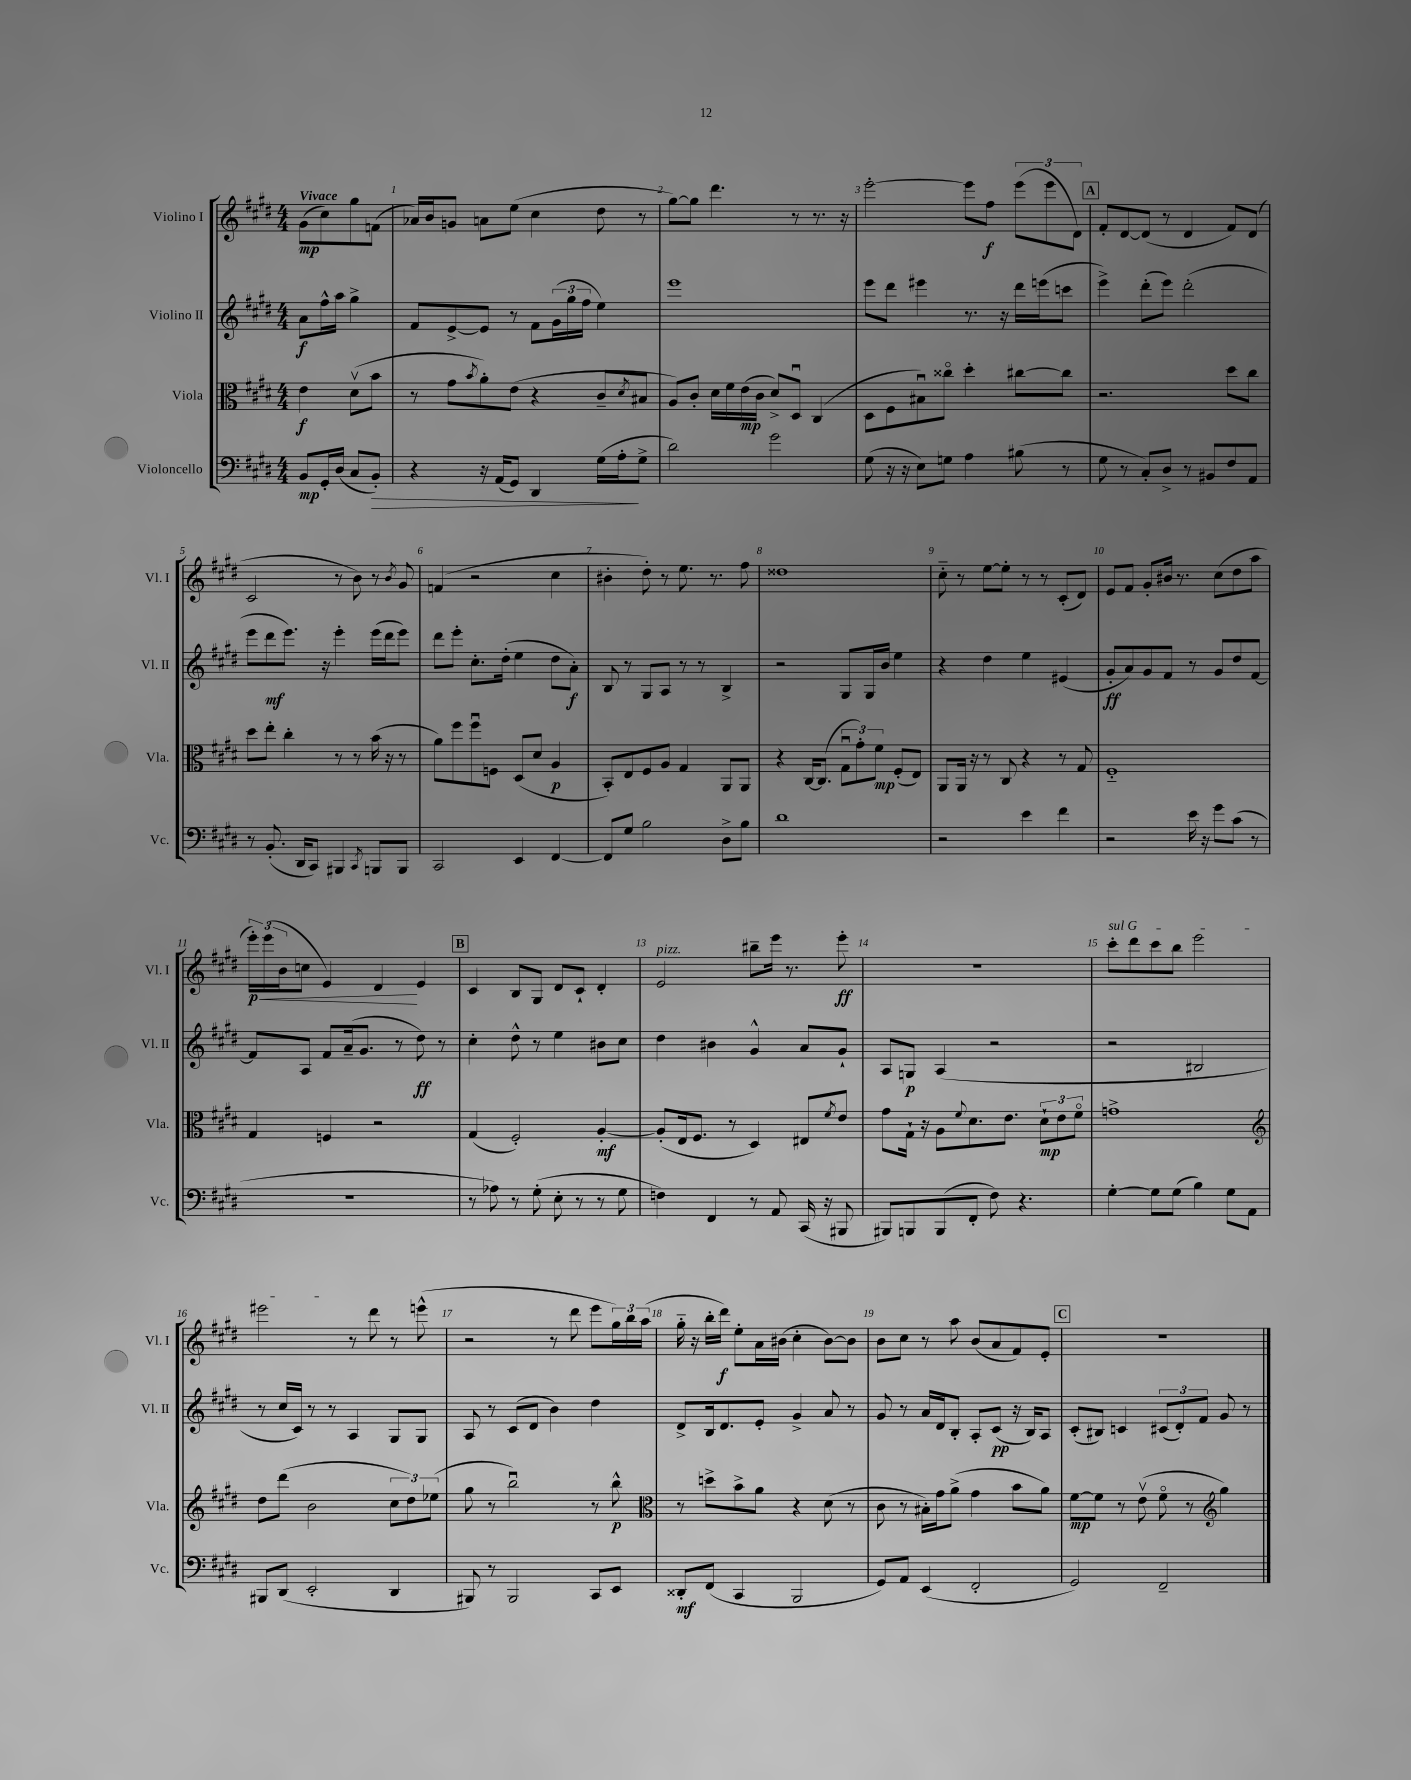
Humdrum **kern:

**kern	**dynam	**kern	**dynam	**kern	**dynam	**kern	**dynam
*part4	*part4	*part3	*part3	*part2	*part2	*part1	*part1
*staff4	*staff4	*staff3	*staff3	*staff2	*staff2	*staff1	*staff1
*I"Violoncello	*	*I"Viola	*	*I"Violino II	*	*I"Violino I	*
*I'Vc.	*	*I'Vla.	*	*I'Vl. II	*	*I'Vl. I	*
*clefF4	*	*clefC3	*	*clefG2	*	*clefG2	*
*k[f#c#g#d#]	*	*k[f#c#g#d#]	*	*k[f#c#g#d#]	*	*k[f#c#g#d#]	*
*M4/4	*	*M4/4	*	*M4/4	*	*M4/4	*
=	=	=	=	=	=	=	=
!	!	!	!	!	!	!LO:TX:a:B:t=Vivace	!
8BB/L	mp	4e\	f	8a\L	f	(8g#\L	mp
16GG#'/L	.	.	.	16ff#^^\L	.	8cc#\)	.
(16D#/JJ	.	.	.	16aa\JJ	.	.	.
8C#/L	.	(8d#v\L	.	4gg#^\	.	8gg#\	.
!	!LO:HP:b	!	!	!	!	!	!
8BB'/J)	>	8b\J	.	.	.	(8fn\J	.
=1	=1	=1	=1	=1	=1	=1	=1
4r	.	8r	.	8f#/L	.	16a-X/LL)	.
.	.	.	.	.	.	16b/J	.
.	.	8g#\L	.	[8e^/	.	8gn/J	.
.	.	8qb/	.	.	.	.	.
16r	.	8a'\)	.	8e/J]	.	8an\L	.
(16AA/KL	.	.	.	.	.	.	.
8GG#/J)	.	(8e\J	.	8r	.	(8ee\J	.
4DD#/	.	4r	.	8f#\L	.	4cc#\	.
.	.	.	.	(24g#\L	.	.	.
.	.	.	.	24gg#\	.	.	.
.	.	.	.	24ff#\JJ	.	.	.
(16G#\LL	.	8c#~/L	.	4ee\)	.	8dd#\	.
16A'\J	.	.	.	.	.	.	.
.	.	8qd#/	.	.	.	.	.
8G#^\J	]	8B#X/J	.	.	.	8r	.
=2	=2	=2	=2	=2	=2	=2	=2
2d#\)	.	8A/L)	.	1eee	.	[8gg#\L)	.
.	.	8c#'/J	.	.	.	8gg#\J]	.
.	.	16d#\LL	.	.	.	4.ddd#\	.
.	.	16f#\	.	.	.	.	.
.	.	(16e\	mp	.	.	.	.
.	.	16c#\JJ	.	.	.	.	.
2g#\	.	8d#^/L)	.	.	.	.	.
.	.	8D#u/J	.	.	.	8r	.
.	.	(4C#/	.	.	.	8.r	.
.	.	.	.	.	.	16r	.
=3	=3	=3	=3	=3	=3	=3	=3
(8G#\	.	8D#\L	.	8eee\L	.	[2eee'\	.
16r	.	8F#\	.	8ddd#\J	.	.	.
16r	.	.	.	.	.	.	.
8E\L)	.	8B#Xu\)	.	4eee#X\	.	.	.
8Gn\J	.	8cc##X\J	.	.	.	.	.
4A\	.	4dd#'\	.	8.r	.	8eee\L]	.
.	.	.	.	.	.	8ff#\J	f
.	.	.	.	16r	.	.	.
(8B#X\	.	[8cc#X\L	.	16ddd#\LL	.	(12eee\L	.
.	.	.	.	(16eeen\J	.	.	.
.	.	.	.	.	.	12eee\	.
8r	.	8cc#\J]	.	8cccn\J	.	.	.
.	.	.	.	.	.	12d#\J)	.
!!LO:REH:place=s1:t=A
=4	=4	=4	=4	=4	=4	=4	=4
8G#\	.	2.r	.	4eee^\)	.	8f#'/L	.
8r	.	.	.	.	.	[8d#/	.
8C#'/L)	.	.	.	(8ddd#'\L	.	(8d#/J]	.
8D#^/J	.	.	.	8eee\J)	.	8r	.
8r	.	.	.	(2ddd#'\	.	4d#/	.
8BB#X/L	.	.	.	.	.	.	.
8F#/	.	8dd#\L	.	.	.	8f#/L)	.
8AA/J	.	8cc#\J	.	.	.	(8d#/J	.
!!LO:LB:g=z
=5	=5	=5	=5	=5	=5	=5	=5
8r	.	8dd#\L	.	8eee\L	.	2c#/	.
(8.BB'/	.	8ee'\J	.	8ddd#\	mf	.	.
.	.	4cc#'\	.	8.eee\J)	.	.	.
16DD#/KL	.	.	.	.	.	.	.
8CC#/J)	.	.	.	.	.	.	.
.	.	.	.	16r	.	.	.
4BBB#X/	.	8r	.	4eee'\	.	8r	.
.	.	8r	.	.	.	8b\)	.
8qCC#/	.	.	.	.	.	.	.
8BBBn/L	.	(16b\	.	(16eee\LL	.	8r	.
.	.	16r	.	16ddd#\J	.	.	.
.	.	.	.	.	.	8qb/	.
8BBB/J	.	8r	.	8eee\J)	.	8g#/	.
=6	=6	=6	=6	=6	=6	=6	=6
2CC#/	.	8a\L)	.	8ddd#\L	.	(4fn/	.
.	.	8ff#\	.	8eee'\J	.	.	.
.	.	8ff#u\	.	8.cc#'\L	.	2r	.
.	.	8Fn\J	.	.	.	.	.
.	.	.	.	(16dd#'\Jk	.	.	.
4EE/	.	(8D#/L	.	4ee\	.	.	.
.	.	8d#/J	.	.	.	.	.
[4FF#/	.	4A/	p	8dd#\L	.	4cc#\	.
.	.	.	.	8a'\J)	f	.	.
=7	=7	=7	=7	=7	=7	=7	=7
8FF#/L]	.	8BB'/L)	.	8B/	.	4b#X'\	.
8G#/J	.	8E/	.	8r	.	.	.
2B\	.	8F#/	.	8G#/L	.	8dd#'\)	.
.	.	8A/J	.	8A/J	.	8r	.
.	.	4G#/	.	8r	.	8.ee\	.
.	.	.	.	8r	.	.	.
.	.	.	.	.	.	8.r	.
8D#^\L	.	8AA/L	.	4B^/	.	.	.
8B\J	.	8AA/J	.	.	.	8ff#\	.
=8	=8	=8	=8	=8	=8	=8	=8
1d#	.	4r	.	2r	.	1dd##X	.
.	.	[16C#/KL	.	.	.	.	.
.	.	(8.C#/J]	.	.	.	.	.
.	.	12G#u\L	.	8G#/L	.	.	.
.	.	12g#'\)	.	.	.	.	.
.	.	.	.	16G#/L	.	.	.
.	.	12f#\J	mp	.	.	.	.
.	.	.	.	16b/JJ	.	.	.
.	.	(8F#'/L	.	4ee\	.	.	.
.	.	8E/J)	.	.	.	.	.
=9	=9	=9	=9	=9	=9	=9	=9
2r	.	8AA/L	.	4r	.	8cc#\	.
.	.	16AA/Jk	.	.	.	8r	.
.	.	16r	.	.	.	.	.
.	.	8r	.	4dd#\	.	[8ee\L	.
.	.	8C#/	.	.	.	8ee'\J]	.
4e\	.	4r	.	4ee\	.	8r	.
.	.	.	.	.	.	8r	.
4f#\	.	8r	.	(4e#X/	.	(8c#'/L	.
.	.	8G#/	.	.	.	8d#/J)	.
=10	=10	=10	=10	=10	=10	=10	=10
2r	.	1F#	.	8g#'/L	ff	8e/L	.
.	.	.	.	8a/)	.	8f#/J	.
.	.	.	.	8g#/	.	8g#'/L	.
.	.	.	.	8f#/J	.	16b#X/Jk	.
.	.	.	.	.	.	8.r	.
16e\	.	.	.	8r	.	.	.
16r	.	.	.	.	.	.	.
8g#\L	.	.	.	8g#/L	.	(8cc#\L	.
(8c#\J	.	.	.	8dd#/	.	8dd#\	.
8r	.	.	.	[8f#/J	.	8aa\J	.
!!LO:LB:g=z
=11	=11	=11	=11	=11	=11	=11	=11
!	!	!	!	!	!	!	!LO:HP:b
1r	.	4G#/	.	8f#/L]	.	24eee'\LL)	< p
.	.	.	.	.	.	(24eee\	.
.	.	.	.	.	.	24b\J	.
.	.	.	.	8A/J	.	8ccn\J	.
.	.	4Fn/	.	8f#/L	.	4e/)	.
.	.	.	.	(16a~/k	.	.	.
.	.	.	.	8.g#/J	.	.	.
.	.	2r	.	.	.	4d#/	.
.	.	.	.	8r	.	.	.
.	.	.	.	8dd#\)	ff	4e/	[
.	.	.	.	8r	.	.	.
!!LO:REH:place=s1:t=B
=12	=12	=12	=12	=12	=12	=12	=12
8r	.	(4G#/	.	4cc#'\	.	4c#/	.
8A-X\)	.	.	.	.	.	.	.
8r	.	2F#'/)	.	8dd#^^\	.	8B/L	.
(8G#'\	.	.	.	8r	.	8G#/J	.
8E'\	.	.	.	4ee\	.	8d#/L	.
8r	.	.	.	.	.	8c#`/J	.
8r	.	[4A'/	mf	8b#X\L	.	4d#'/	.
8G#\	.	.	.	8cc#\J	.	.	.
=13	=13	=13	=13	=13	=13	=13	=13
!	!	!	!	!	!	!LO:TX:a:i:t=pizz.	!
4Fn\)	.	(8A'/L]	.	4dd#\	.	2e/	.
.	.	16E/k	.	.	.	.	.
.	.	8.F#/J	.	.	.	.	.
4FF#/	.	.	.	4b#X\	.	.	.
.	.	8r	.	.	.	.	.
8r	.	4D#/)	.	4g#^^/	.	8bb#X~\L	.
8AA/	.	.	.	.	.	16eee\Jk	.
.	.	.	.	.	.	8.r	.
(16CC#/	.	8E#X/L	.	8a/L	.	.	.
16r	.	.	.	.	.	.	.
.	.	8qf#/	.	.	.	.	.
8BBB#X/	.	8e/J	.	8g#`/J	.	8eee'\	ff
=14	=14	=14	=14	=14	=14	=14	=14
8BBB#X/L)	.	8g#\L	.	8A/L	.	1r	.
8BBBn/	.	16G#`\Jk	.	8Gn/J	p	.	.
.	.	16r	.	.	.	.	.
(8BBB/	.	8A\L	.	(4A/	.	.	.
.	.	8qqf#/	.	.	.	.	.
8FF#'/J	.	8.d#\	.	.	.	.	.
8F#\)	.	.	.	2r	.	.	.
.	.	8.e\J	.	.	.	.	.
4.r	.	.	.	.	.	.	.
.	.	12d#`\L	mp	.	.	.	.
.	.	12e\	.	.	.	.	.
.	.	12f#\J	.	.	.	.	.
=15	=15	=15	=15	=15	=15	=15	=15
!	!	!	!	!	!	!LO:TX:a:i:t=sul G	!
[4G#'\	.	1gn^	.	2r	.	8ccc#'\L	.
.	.	.	.	.	.	8ddd#\	.
8G#\L]	.	.	.	.	.	8ccc#\	.
(8G#\J	.	.	.	.	.	8bb\J	.
4B\)	.	.	.	2B#X/	.	2eee\	.
8G#\L	.	.	.	.	.	.	.
8AA\J	.	.	.	.	.	.	.
!!LO:LB:g=z
=16	=16	=16	=16	=16	=16	=16	=16
*	*	*clefG2	*	*	*	*	*
8BBB#X/L	.	8dd#\L	.	8r	.	2eee#X\	.
(8DD#/J	.	(8ddd#\J	.	16cc#/LL	.	.	.
.	.	.	.	16c#/JJ)	.	.	.
2EE'/	.	2b\	.	8r	.	.	.
.	.	.	.	8r	.	.	.
.	.	.	.	4A/	.	8r	.
.	.	.	.	.	.	8ddd#\	.
4DD#/	.	12cc#\L	.	8G#/L	.	8r	.
.	.	12dd#\)	.	.	.	.	.
.	.	.	.	8G#/J	.	(8eeen^^\	.
.	.	(12ee-X\J	.	.	.	.	.
=17	=17	=17	=17	=17	=17	=17	=17
8BBB#X/)	.	8gg#\	.	8A/	.	2r	.
8r	.	8r	.	8r	.	.	.
2BBB#/	.	2bbu\)	.	(8c#/L	.	.	.
.	.	.	.	8d#/J	.	.	.
.	.	.	.	4b\)	.	8r	.
.	.	.	.	.	.	8ddd#\	.
8CC#/L	.	8r	.	4dd#\	.	8eee\L	.
8EE/J	.	8bb^^\	p	.	.	24gg#\L)	.
.	.	.	.	.	.	24bb\	.
.	.	.	.	.	.	(24aa\JJ	.
=18	=18	=18	=18	=18	=18	=18	=18
*	*	*clefC3	*	*	*	*	*
8DD##X'/L	mf	8r	.	8d#^/L	.	16gg#\	.
.	.	.	.	.	.	16r	.
(8FF#/J	.	8ddn^\L	.	16B/k	.	16bb'\LL	.
.	.	.	.	8.d#/	.	16ddd#\JJ)	f
4CC#/	.	8b^\	.	.	.	8ee'\L	.
.	.	8a\J	.	8e'/J	.	16a\L	.
.	.	.	.	.	.	(16b#X\JJ	.
2BBB/	.	4r	.	4g#^/	.	4cc#'\	.
.	.	(8d#\	.	8a/	.	[8b#\L)	.
.	.	8r	.	8r	.	8b#\J]	.
=19	=19	=19	=19	=19	=19	=19	=19
8GG#/L)	.	8c#\	.	8g#/	.	8b\L	.
8AA/J	.	8r	.	8r	.	8cc#\J	.
(4EE/	.	16B#X'\LL)	.	16a/LL	.	8r	.
.	.	16g#\J	.	16d#/J	.	.	.
.	.	(8a^\J	.	8B'/J	.	8aa\	.
2FF#'/	.	4g#\	.	8A'/L	.	(8b/L	.
.	.	.	.	(8c#/J	pp	8a/	.
.	.	8b\L	.	16r	.	8f#/)	.
.	.	.	.	16B/KL)	.	.	.
.	.	8a\J)	.	8A/J	.	8e'/J	.
!!LO:REH:place=s1:t=C
=20	=20	=20	=20	=20	=20	=20	=20
2GG#/)	.	[8f#\L	mp	(8c#'/L	.	1r	.
.	.	8f#\J]	.	8B#X/J)	.	.	.
.	.	8r	.	4cn/	.	.	.
.	.	(8ev\	.	.	.	.	.
2FF#~/	.	8f#\	.	(12c#X/L	.	.	.
.	.	.	.	12d#'/)	.	.	.
.	.	8r	.	.	.	.	.
.	.	.	.	12f#/J	.	.	.
*	*	*clefG2	*	*	*	*	*
.	.	4gg#\)	.	8g#/	.	.	.
.	.	.	.	8r	.	.	.
==	==	==	==	==	==	==	==
*-	*-	*-	*-	*-	*-	*-	*-
